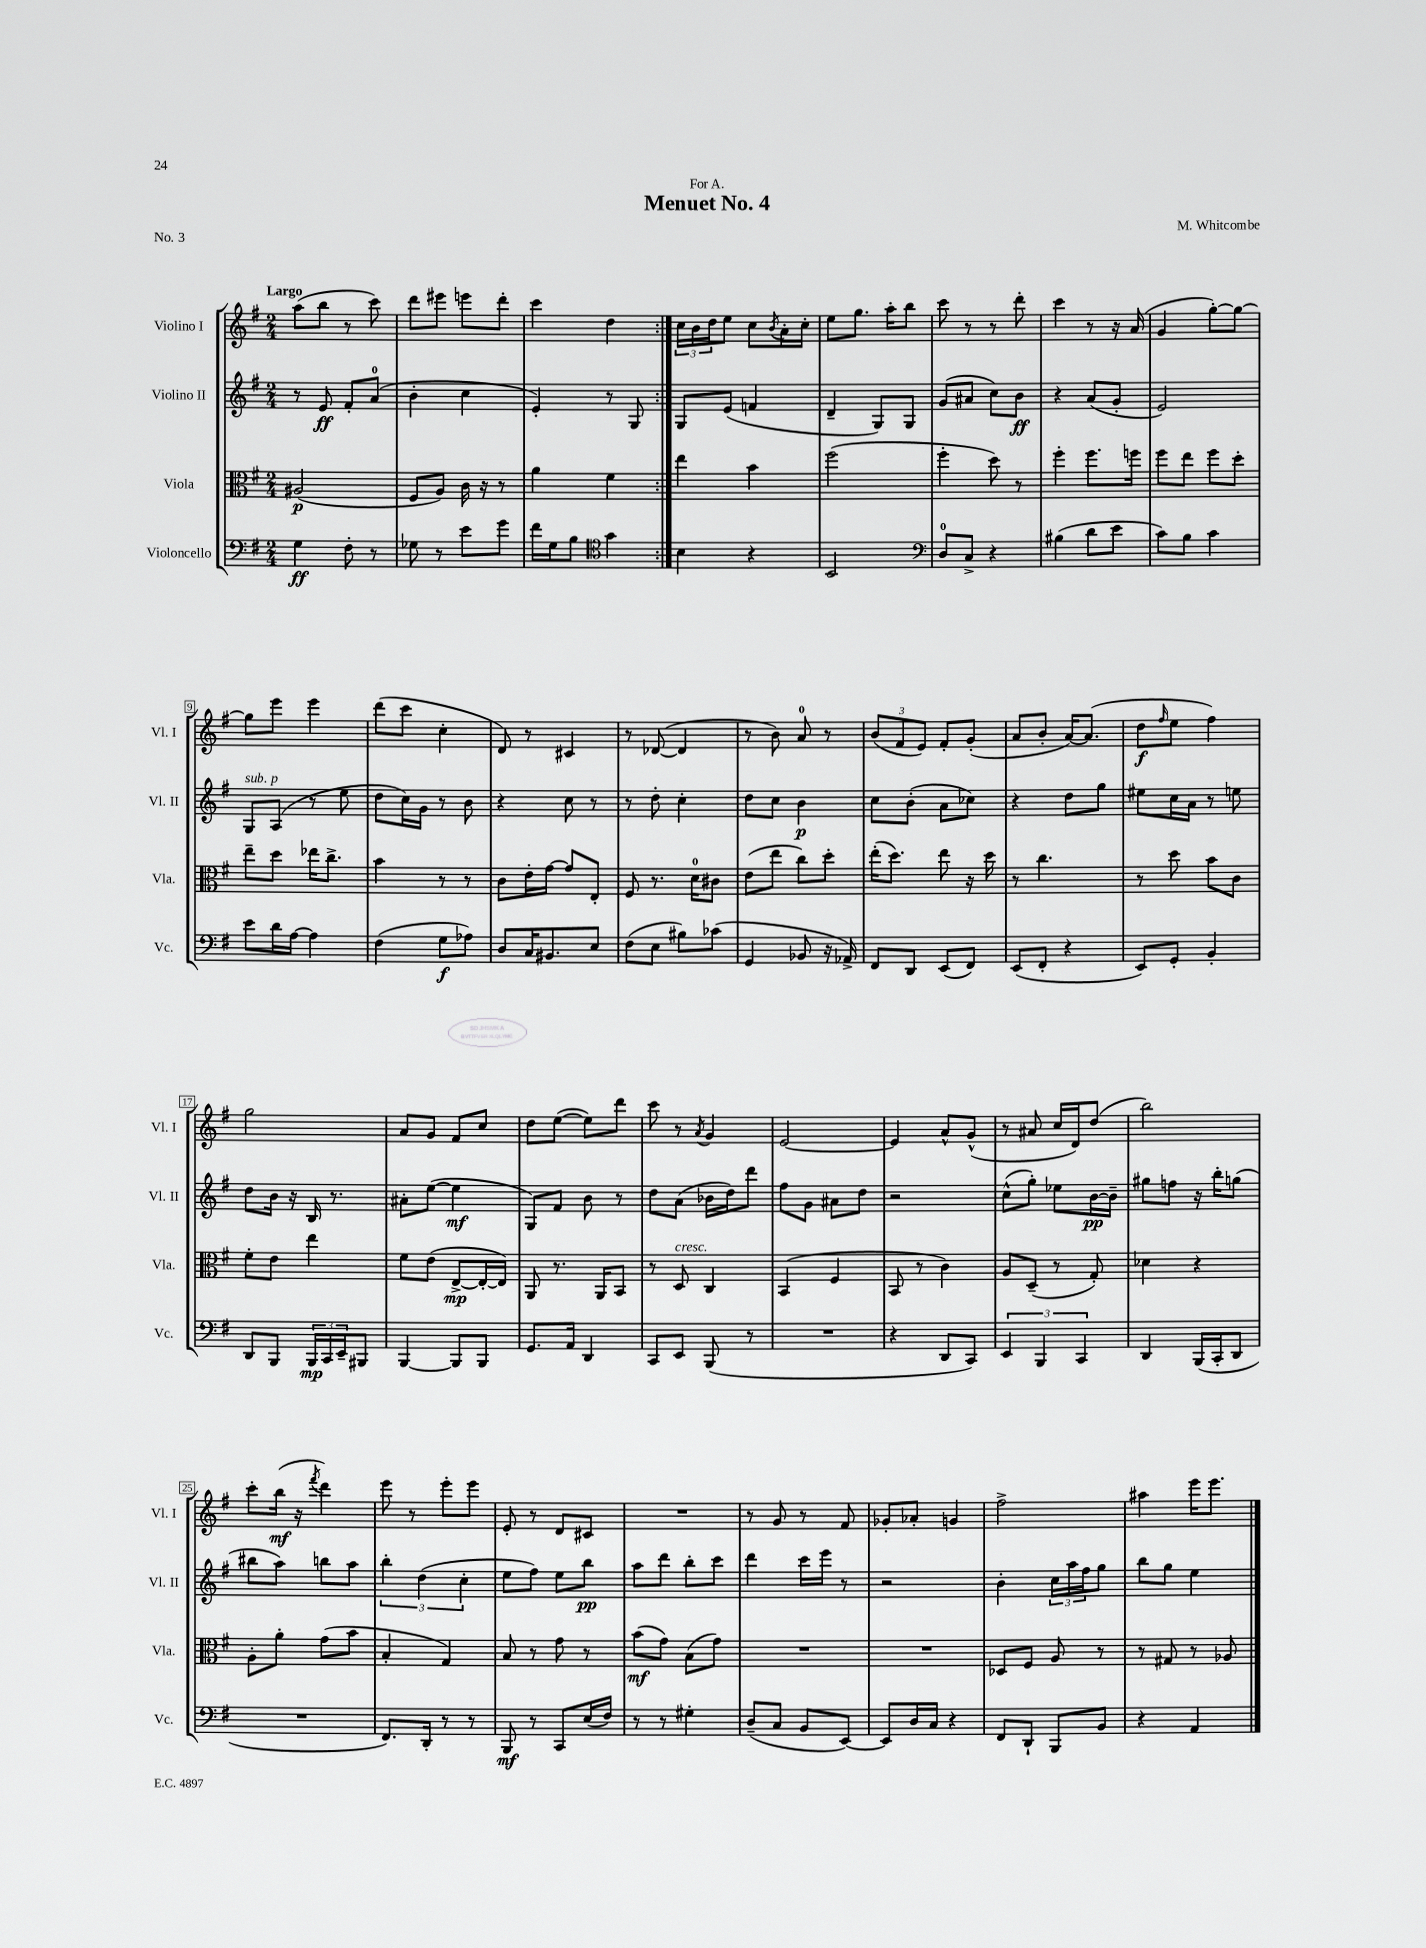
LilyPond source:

\header { title = "Menuet No. 4" composer = "M. Whitcombe" dedication = "For A." piece = "No. 3" }
<<
\new StaffGroup <<
\new Staff = "s0" \with { instrumentName = "Violino I" shortInstrumentName = "Vl. I" } {
    \clef treble \key g \major \numericTimeSignature \time 2/4 \tempo "Largo"
    \repeat volta 2 { a''8( b''8 r8 c'''8) |
    d'''8 eis'''8 e'''8 d'''8-. |
    c'''4 d''4 | }
    \tuplet 3/2 { c''16 b'16 d''16 } e''8 c''8 \acciaccatura { b'8 } a'16-. c''16-. |
    e''8 g''8. a''16-. b''8 |
    c'''8 r8 r8 d'''8-. |
    c'''4 r8 r16 a'16( |
    g'4 g''8~-.) g''8~ |
    g''8 e'''8 e'''4 |
    d'''8( c'''8 c''4-. |
    d'8) r8 cis'4 |
    r8 des'8~( des'4 |
    r8 b'8) a'8-0 r8 |
    \tuplet 3/2 { b'8( fis'8 e'8) } fis'8-. g'8-.( |
    a'8 b'8-. a'16~) a'8.( |
    d''8\f \grace { fis''16 } e''8 fis''4) |
    g''2 |
    a'8 g'8 fis'8 c''8 |
    d''8 e''8~( e''8) d'''8 |
    c'''8 r8 \acciaccatura { a'8 } g'4 |
    e'2~ |
    e'4 a'8-^ g'8-^( |
    r8 ais'8 c''16 d'16) d''8( |
    b''2) |
    c'''8-. b''16\mf( r16 \acciaccatura { fis'''8 } d'''4) |
    e'''8 r8 e'''8-. e'''8 |
    e'8-. r8 d'8 cis'8 |
    R2 |
    r8 g'8 r8 fis'8 |
    ges'8-. aes'8-. g'4 |
    fis''2-> |
    ais''4 e'''16 e'''8. \bar "|." |
}
\new Staff = "s1" \with { instrumentName = "Violino II" shortInstrumentName = "Vl. II" } {
    \clef treble \key g \major \numericTimeSignature \time 2/4
    \repeat volta 2 { r8 e'8\ff fis'8-. a'8-0( |
    b'4-. c''4 |
    e'4-.) r8 g8 | }
    g8 e'8( f'4 |
    d'4-- g8) g8 |
    g'8( ais'8 c''8) b'8\ff |
    r4 a'8( g'8-. |
    e'2) |
    g8^\markup { \italic "sub. p" } a8( r8 e''8 |
    d''8 c''16) g'16 r8 b'8 |
    r4 c''8 r8 |
    r8 d''8-. c''4-. |
    d''8 c''8 b'4\p |
    c''8 b'8-.( a'8 ces''8) |
    r4 d''8 g''8 |
    eis''8 c''16 a'16 r8 e''8 |
    d''8 b'16 r16 b16 r8. |
    ais'8-. e''8~( e''4\mf |
    g8) fis'8 b'8 r8 |
    d''8 a'8( bes'16 d''16) d'''8 |
    fis''8 g'8 ais'8 d''8 |
    r2 |
    c''8-^( g''8-.) ees''8 b'16~\pp b'16-- |
    gis''8 f''8 r16 b''16-. g''8( |
    bis''8 a''8) b''8 a''8 |
    \tuplet 3/2 { b''4-. d''4( c''4-. } |
    e''8 fis''8) e''8 b''8\pp |
    a''8 d'''8 b''8-. c'''8 |
    d'''4 c'''16 e'''16 r8 |
    r2 |
    b'4-. \tuplet 3/2 { c''16 a''16 fis''16 } g''8 |
    b''8 g''8 e''4 \bar "|." |
}
\new Staff = "s2" \with { instrumentName = "Viola" shortInstrumentName = "Vla." } {
    \clef alto \key g \major \numericTimeSignature \time 2/4
    \repeat volta 2 { ais2\p( |
    fis8 a8) c'16 r16 r8 |
    a'4 fis'4 | }
    e''4 b'4 |
    fis''2( |
    fis''4-. d''8) r8 |
    fis''4-. fis''8. f''16 |
    fis''8 e''8 fis''8 d''8-. |
    e''8-- d''8 ees''16 c''8.-> |
    b'4 r8 r8 |
    c'8 e'16-. g'16~ g'8 e8-. |
    fis8 r8. d'16-0 cis'8 |
    e'8( e''8 c''8) d''8-. |
    e''16-.( d''8.) e''8 r16 d''16 |
    r8 c''4. |
    r8 d''8 b'8 c'8 |
    fis'8-. e'8 e''4 |
    fis'8 e'8( e8~->\mp e16~-. e16) |
    a,8 r8. a,16 b,8 |
    r8 d8^\markup { \italic "cresc." } c4 |
    b,4( fis4 |
    b,8 r8 c'4) |
    a8 d8--( r8 g8-.) |
    des'4 r4 |
    a8-. a'8-. g'8( b'8 |
    b4-. g4) |
    b8 r8 g'8 r8 |
    b'8\mf( g'8) b8( g'8) |
    R2 |
    R2 |
    des8 fis8 a8 r8 |
    r8 gis8 r8 aes8 \bar "|." |
}
\new Staff = "s3" \with { instrumentName = "Violoncello" shortInstrumentName = "Vc." } {
    \clef bass \key g \major \numericTimeSignature \time 2/4
    \repeat volta 2 { g4\ff fis8-. r8 |
    ges8 r8 e'8 g'8 |
    fis'16 g16 b8 \clef tenor g'4 | }
    b4 r4 |
    b,2 |
    \clef bass d8-0 c8-> r4 |
    bis4( d'8 e'8 |
    c'8) b8 c'4 |
    e'8 d'16 a16~ a4 |
    fis4( g8\f aes8) |
    d8 c16 bis,8. e8 |
    fis8( e8 bis8) ces'8( |
    g,4 bes,8 r16 aes,16->) |
    fis,8 d,8 e,8( fis,8) |
    e,8( fis,8-. r4 |
    e,8) g,8-. b,4-. |
    d,8 b,,8 \tuplet 3/2 { b,,16\mp c,16 e,16-- } bis,,8 |
    b,,4~ b,,8 b,,8 |
    g,8. a,16 d,4 |
    c,8 e,8 b,,8( r8 |
    R2 |
    r4 d,8 c,8) |
    \tuplet 3/2 { e,4 b,,4 c,4 } |
    d,4 b,,16( c,16-. d,8 |
    R2 |
    fis,8.) d,16-. r8 r8 |
    b,,8\mf r8 c,8 e16( fis16) |
    r8 r8 gis4-. |
    d8--( c8 b,8 e,8~) |
    e,8 d16 c16 r4 |
    fis,8 d,8-! b,,8 b,8 |
    r4 a,4 \bar "|." |
}
>>
>>
\layout { \context { \Score \override BarNumber.stencil = #(make-stencil-boxer 0.1 0.3 ly:text-interface::print) } }
